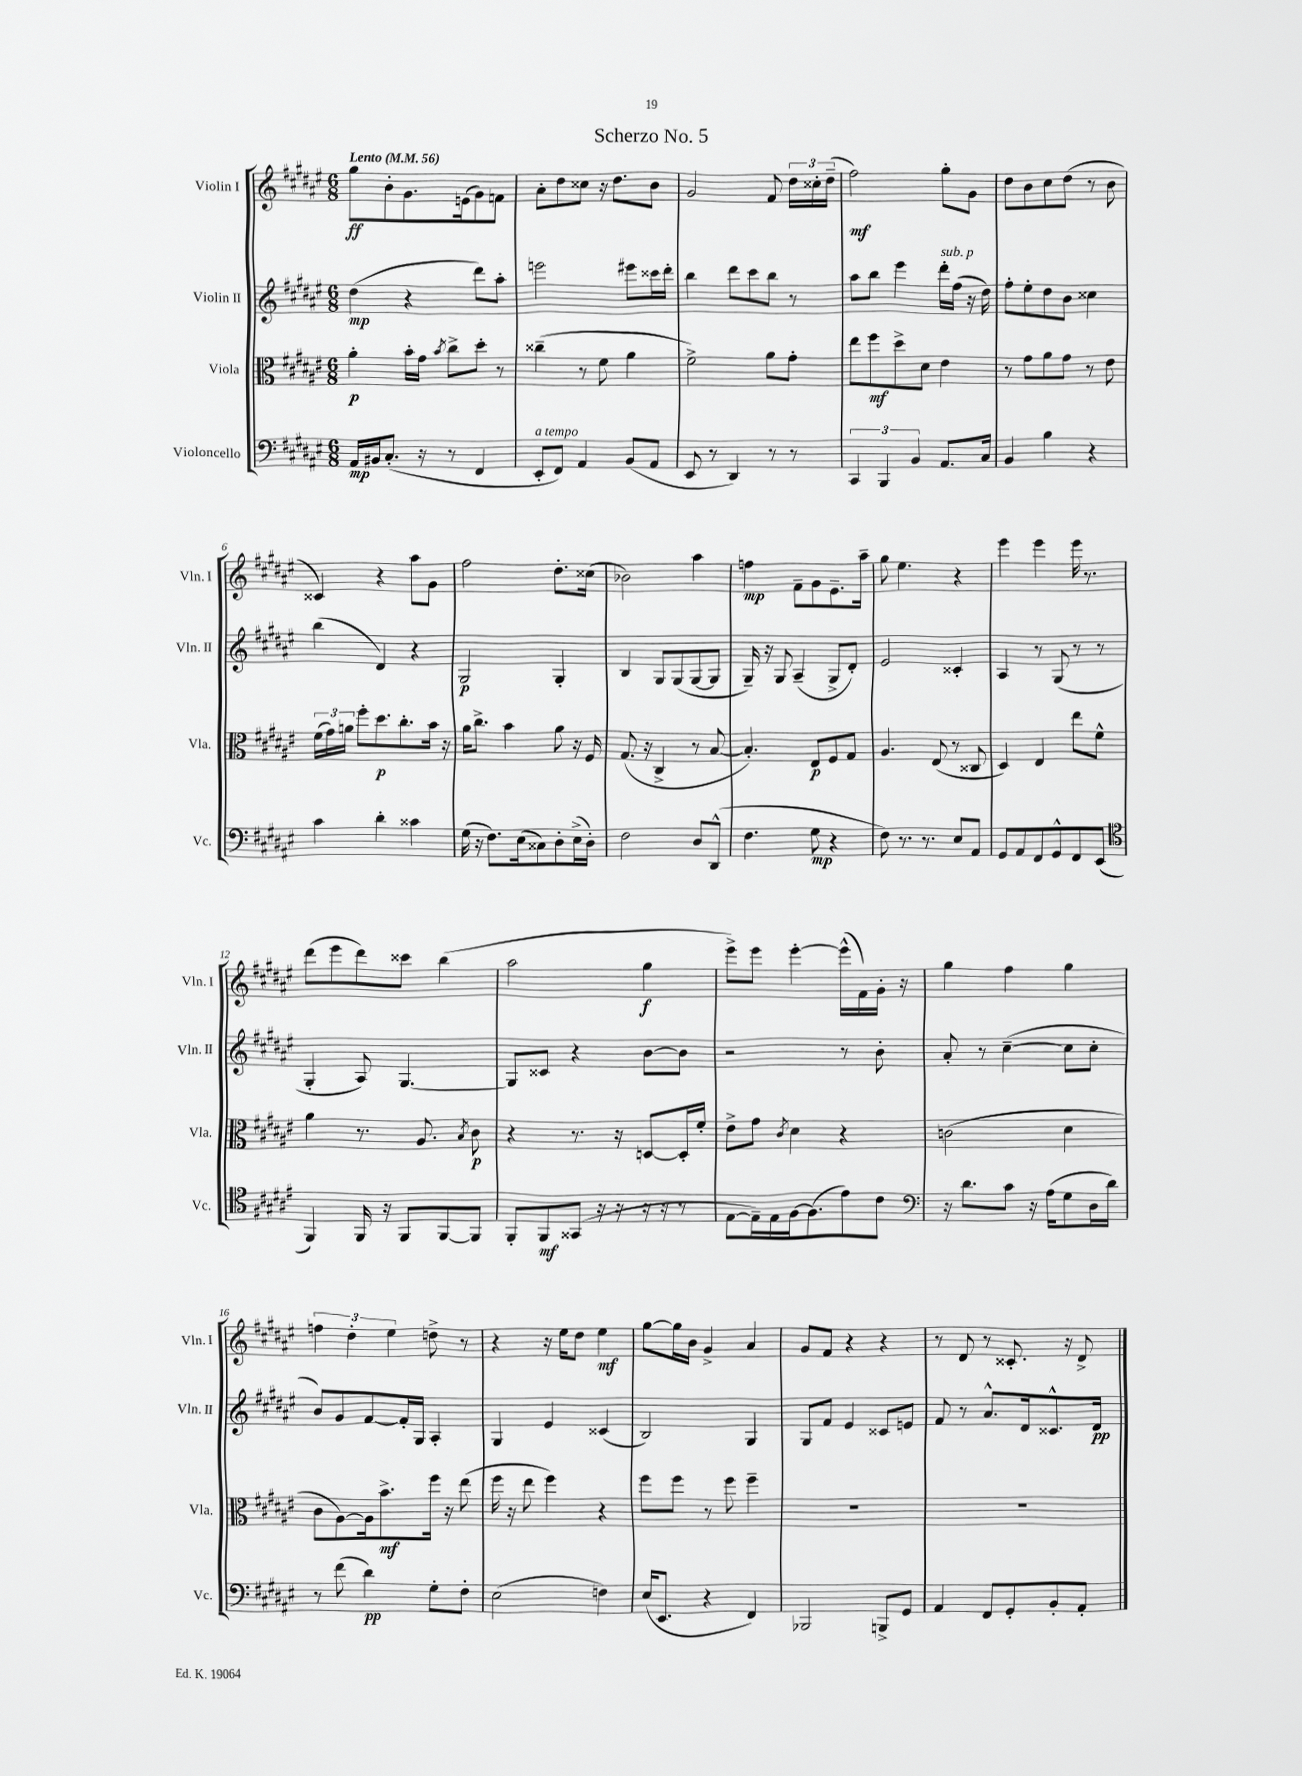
\header { title = "Scherzo No. 5" }
<<
\new StaffGroup <<
\new Staff = "s0" \with { instrumentName = "Violin I" shortInstrumentName = "Vln. I" } {
    \clef treble \key fis \major \numericTimeSignature \time 6/8 \tempo "Lento" 4 = 56
    \autoBeamOff gis''8[\ff b'8-. gis'8. e'16( gis'8) f'8] |
    ais'8[-. dis''8 cisis''8] r16 dis''8.[ b'8] |
    gis'2 fis'8 \tuplet 3/2 { dis''16[ cisis''16-. dis''16]--( } |
    fis''2\mf) gis''8[-. gis'8] |
    dis''8[ b'8 cis''8 dis''8]( r8 b'8 |
    cisis'4) r4 ais''8[ gis'8] |
    fis''2 dis''8.[-. cisis''16]( |
    bes'2) ais''4 |
    f''4\mp fis'8[-- gis'8 eis'8.-- ais''16]-- |
    gis''8 eis''4. r4 |
    eis'''4 eis'''4 eis'''16 r8. |
    dis'''8[( eis'''8 dis'''8) cisis'''8] b''4( |
    ais''2 gis''4\f |
    eis'''8[->) eis'''8] eis'''4~-. eis'''16[-^( fis'16) gis'16]-. r16 |
    gis''4 fis''4 gis''4 |
    \tuplet 3/2 { f''4 dis''4-. eis''4 } d''8-> r8 |
    r4 r16 eis''16[ dis''8] eis''4\mf |
    gis''8[~ gis''16 b'16] gis'4-> ais'4 |
    gis'8[ fis'8] r4 r4 |
    r8 dis'8 r8 cisis'8.-. r16 dis'8-> \bar "|." |
}
\new Staff = "s1" \with { instrumentName = "Violin II" shortInstrumentName = "Vln. II" } {
    \clef treble \key fis \major \numericTimeSignature \time 6/8
    \autoBeamOff dis''4\mp( r4 dis'''8[) ais''8]-. |
    e'''2 eis'''8[ cisis'''16 dis'''16]-. |
    b''4 dis'''8[ cis'''8 b''8] r8 |
    ais''8[ b''8] eis'''4 dis'''16[-.^\markup { \italic "sub. p" } fis''16]( r16 dis''16) |
    fis''8[-. eis''8-. dis''8 b'8] cisis''4 |
    b''4( dis'4) r4 |
    gis2\p gis4-. |
    b4 gis8[ gis8( gis8~ gis8] |
    gis16--) r16 gis8 ais4--( gis8[-> dis'8]-.) |
    eis'2 cisis'4-. |
    ais4 r8 gis8( r8 r8 |
    gis4-. ais8) gis4.~ |
    gis8[ cisis'8] r4 b'8[~ b'8] |
    r2 r8 b'8-. |
    ais'8-. r8 cis''4~--( cis''8[ cis''8]-. |
    b'8[) gis'8 fis'8~ fis'16-. gis16] ais4-. |
    gis4 eis'4 cisis'4( |
    b2) gis4 |
    gis8[ fis'8] eis'4 cisis'8[ e'8] |
    fis'8 r8 ais'8.[-^ dis'16 cisis'8.-^ dis'16]\pp \bar "|." |
}
\new Staff = "s2" \with { instrumentName = "Viola" shortInstrumentName = "Vla." } {
    \clef alto \key fis \major \numericTimeSignature \time 6/8
    \autoBeamOff ais'4-.\p b'16[-. gis'16] \acciaccatura { b'8 } cis''8[-> dis''8]-. r8 |
    cisis''4--( r8 fis'8 ais'4 |
    fis'2->) ais'8[ gis'8]-. |
    eis''8[ fis''8\mf dis''8-> dis'8] eis'4 |
    r8 gis'8[ ais'8 gis'8] r8 eis'8 |
    \tuplet 3/2 { fis'16[( gis'16) a'16] } fis''8[-. dis''8.\p cis''8.-. b'16] r16 |
    ais'16[ cis''8.]-> b'4 ais'8 r16 fis16 |
    gis8.( r16 cis4-> r8 b8~ |
    b4.-.) eis8[\p fis8 gis8] |
    ais4. eis8( r8 cisis8 |
    dis4) eis4 eis''8[ fis'8]-^ |
    ais'4 r8. ais8. \acciaccatura { b8 } cis'8\p |
    r4 r8. r16 d8[~ d16-. fis'16]-. |
    eis'8[-> gis'8] \acciaccatura { cis'8 } dis'4 r4 |
    c'2( dis'4 |
    cis'8[ ais8~) ais16 b'8.->\mf fis''16] r16 eis''8( |
    fis''16 r16 eis''8 fis''4) r4 |
    fis''8[ fis''8] r8 fis''8 fis''4-- |
    R2. |
    R2. \bar "|." |
}
\new Staff = "s3" \with { instrumentName = "Violoncello" shortInstrumentName = "Vc." } {
    \clef bass \key fis \major \numericTimeSignature \time 6/8
    \autoBeamOff ais,16[\mp bis,16 cis8.]-.( r16 r8 fis,4 |
    eis,8[-.^\markup { \italic "a tempo" } fis,8]) ais,4 b,8[( ais,8] |
    eis,8 r8 dis,4) r8 r8 |
    \tuplet 3/2 { cis,4 b,,4 b,4 } ais,8.[ cis16] |
    b,4 b4 r4 |
    cis'4 dis'4-. cisis'4 |
    gis16( r16 fis8.[) eis16( cisis8) dis8-. eis16->( dis16]-.) |
    fis2 dis8[ dis,8]-^( |
    fis4. gis8\mp r4 |
    fis8) r8. r8. eis8[ ais,8] |
    gis,8[ ais,8 fis,8 gis,8-^ fis,8 eis,8]( |
    \clef tenor fis,4) fis,16 r16 fis,8[ fis,8~ fis,8] |
    fis,8[-. fis,8\mf gisis,8]( r16 r16 r16 r16 r8 |
    eis8[~ eis16--) eis16 fis16~ fis8.( eis'8) cis'8] |
    \clef bass r16 dis'8.[ cis'8] r16 ais16[( gis8 dis16 dis'16]) |
    r8 fis'8( dis'4\pp) gis8[-. fis8]-. |
    eis2( f4) |
    eis16[( eis,8.] r4 fis,4) |
    bes,,2 b,,8[-> gis,8] |
    ais,4 fis,8[ gis,8-. b,8-. ais,8]-. \bar "|." |
}
>>
>>
